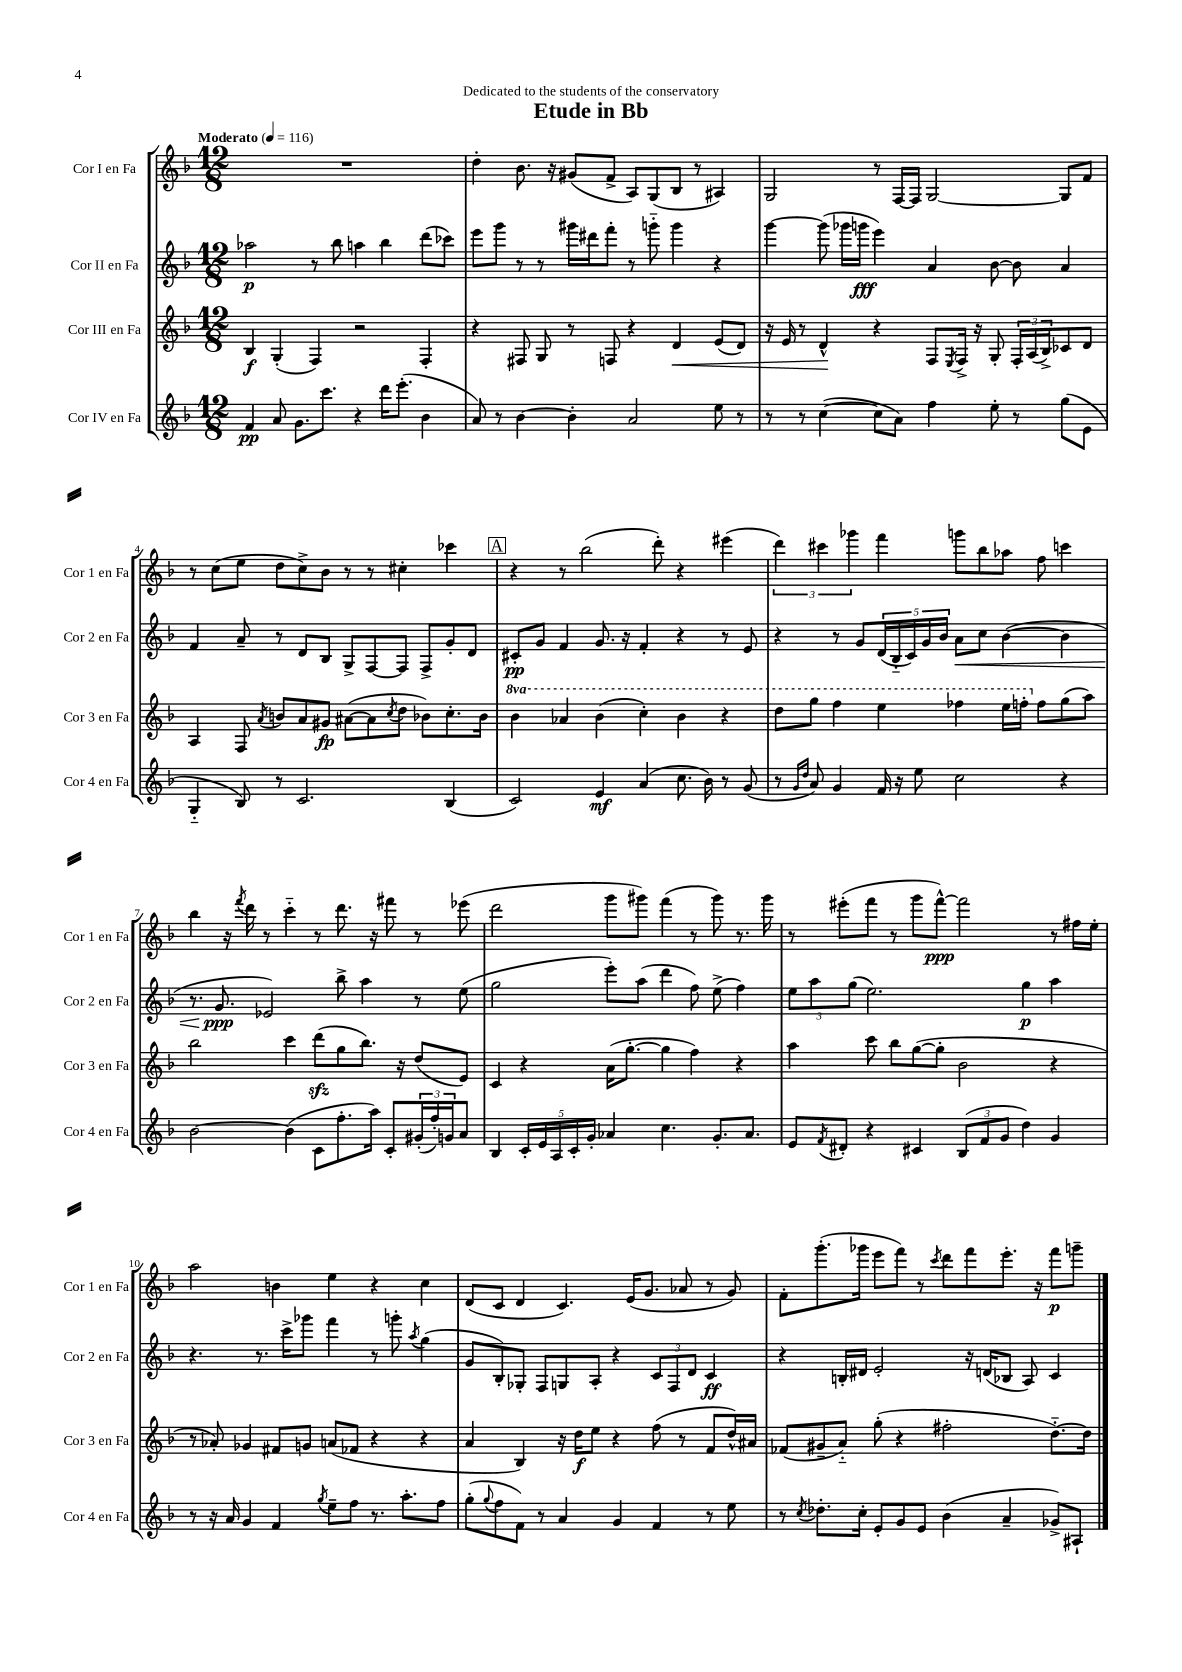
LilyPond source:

\header { title = "Etude in Bb" dedication = "Dedicated to the students of the conservatory" }
<<
\new StaffGroup <<
\new Staff = "s0" \with { instrumentName = "Cor I en Fa" shortInstrumentName = "Cor 1 en Fa" } {
    \clef treble \key f \major \numericTimeSignature \time 12/8 \tempo "Moderato" 4 = 116
    R1. |
    d''4-. bes'8. r16 gis'8( f'8-> a8) g8( bes8 r8 ais4) |
    g2 r8 f16~ f16 g2~ g8 f'8 |
    r8 c''8( e''8 d''8 c''8->) bes'8 r8 r8 cis''4-. ces'''4 |
    \mark \markup { \box "A" } r4 r8 bes''2( d'''8-.) r4 eis'''4( |
    \tuplet 3/2 { d'''4) cis'''4 ges'''4 } f'''4 g'''8 bes''8 aes''8 f''8 c'''4 |
    bes''4 r16 \acciaccatura { f'''8 } d'''16 r8 c'''4-_ r8 d'''8. r16 fis'''8 r8 ees'''8( |
    d'''2 g'''8 gis'''8) f'''4( r8 gis'''8) r8. gis'''16 |
    r8 eis'''8-.( f'''8 r8 g'''8 f'''8~-^\ppp) f'''2 r8 fis''16 e''16-. |
    a''2 b'4 e''4 r4 c''4 |
    d'8( c'8 d'4 c'4.) e'16( g'8. aes'8 r8 g'8) |
    f'8-. g'''8.-.( ges'''16 e'''8 f'''8) r8 \acciaccatura { c'''8 } d'''8 f'''8 e'''8.-. r16 f'''8\p g'''8-- \bar "|." |
}
\new Staff = "s1" \with { instrumentName = "Cor II en Fa" shortInstrumentName = "Cor 2 en Fa" } {
    \clef treble \key f \major \numericTimeSignature \time 12/8
    aes''2\p r8 bes''8 a''4 bes''4 d'''8( ces'''8) |
    e'''8 g'''8 r8 r8 gis'''16 dis'''16 f'''8-. r8 g'''8-_ g'''4 r4 |
    g'''4~ g'''8( ges'''16 g'''16\fff e'''4) a'4 bes'8~ bes'8 a'4 |
    f'4 a'8-- r8 d'8 bes8 g8-> f8~ f8 f8-> g'8-. d'8 |
    \mark \markup { \box "A" } cis'8-.\pp g'8 f'4 g'8. r16 f'4-. r4 r8 e'8 |
    r4 r8 g'8 \tuplet 5/4 { d'16( bes16-_ c'16) g'16 bes'16 } a'8\< c''8 bes'4~( bes'4 |
    r8. g'8.\ppp\! ees'2) bes''8-> a''4 r8 e''8( |
    g''2 e'''8-.) a''8( d'''4 f''8) e''8->( f''4) |
    \tuplet 3/2 { e''8 a''8 g''8( } e''2.) g''4\p a''4 |
    r4. r8. c'''16-> ges'''8 f'''4 r8 g'''8-. \acciaccatura { a''8 } g''4( |
    g'8 bes8-.) ges8-. f8 g8 a8-. r4 \tuplet 3/2 { c'8 f8 d'8 } c'4\ff |
    r4 b16-. dis'16 e'2-. r16 d'16( bes8 a8) c'4 \bar "|." |
}
\new Staff = "s2" \with { instrumentName = "Cor III en Fa" shortInstrumentName = "Cor 3 en Fa" } {
    \clef treble \key f \major \numericTimeSignature \time 12/8 \set Staff.ottavationMarkups = #ottavation-simple-ordinals
    bes4\f g4-.( f4) r2 f4-. |
    r4 fis8 g8 r8 f8 r4 d'4\< e'8( d'8) |
    r16 e'16 r8 d'4-^\! r4 f8 \acciaccatura { e8 } f16-> r16 g8-. \tuplet 3/2 { f16-. a16( bes16->) } ces'8 d'8 |
    a4 f8 \acciaccatura { a'8 } b'8 a'8 gis'8\fp ais'8~( ais'8 \acciaccatura { c''8 } d''8 bes'8) c''8.-. bes'16 |
    \mark \markup { \box "A" } \ottava #1 bes''4 aes''4 bes''4( c'''4-.) bes''4 r4 |
    d'''8 g'''8 f'''4 e'''4 fes'''4 e'''16 f'''16-. \ottava #0 f''8 g''8( a''8) |
    bes''2 c'''4 d'''8\sfz( g''8 bes''8.) r16 d''8( e'8) |
    c'4 r4 a'16( g''8.~-. g''4 f''4) r4 |
    a''4 c'''8 bes''8 g''8~( g''8-. bes'2 r4 |
    r8 aes'8-.) ges'4 fis'8 g'8 a'8( fes'8 r4 r4 |
    a'4 bes4) r16 d''16\f e''8 r4 f''8( r8 f'8 d''16-^) ais'16 |
    fes'8( gis'8-- a'8-_) g''8-.( r4 fis''2-. d''8.~-_) d''16 \bar "|." |
}
\new Staff = "s3" \with { instrumentName = "Cor IV en Fa" shortInstrumentName = "Cor 4 en Fa" } {
    \clef treble \key f \major \numericTimeSignature \time 12/8
    f'4\pp a'8 g'8. c'''8. r4 d'''16 e'''8.-.( bes'4 |
    a'8) r8 bes'4~ bes'4-. a'2 e''8 r8 |
    r8 r8 c''4~( c''8 a'8) f''4 e''8-. r8 g''8( e'8 |
    g4-_ bes8) r8 c'2. bes4( |
    \mark \markup { \box "A" } c'2) e'4\mf a'4( c''8. bes'16) r8 g'8( |
    r8 \grace { g'16 d''16 } a'8) g'4 f'16 r16 e''8 c''2 r4 |
    bes'2~ bes'4( c'8 f''8.-. a''16) c'8-. \tuplet 3/2 { gis'16-.( f''16-.) g'16 } a'8 |
    bes4 \tuplet 5/4 { c'16-. e'16 a16 c'16-. g'16-. } aes'4 c''4. g'8.-. aes'8. |
    e'8 \acciaccatura { f'8 } dis'8-. r4 cis'4 \tuplet 3/2 { bes8( f'8 g'8 } d''4) g'4 |
    r8 r16 a'16 g'4 f'4 \acciaccatura { g''8 } e''8-- f''8 r8. a''8.-. f''8 |
    g''8-.( \appoggiatura { g''8 } f''8 f'8) r8 a'4 g'4 f'4 r8 e''8 |
    r8 \acciaccatura { c''8 } des''8.-. c''16-. e'8-. g'8 e'8 bes'4( a'4-- ges'8->) ais8-! \bar "|." |
}
>>
>>
